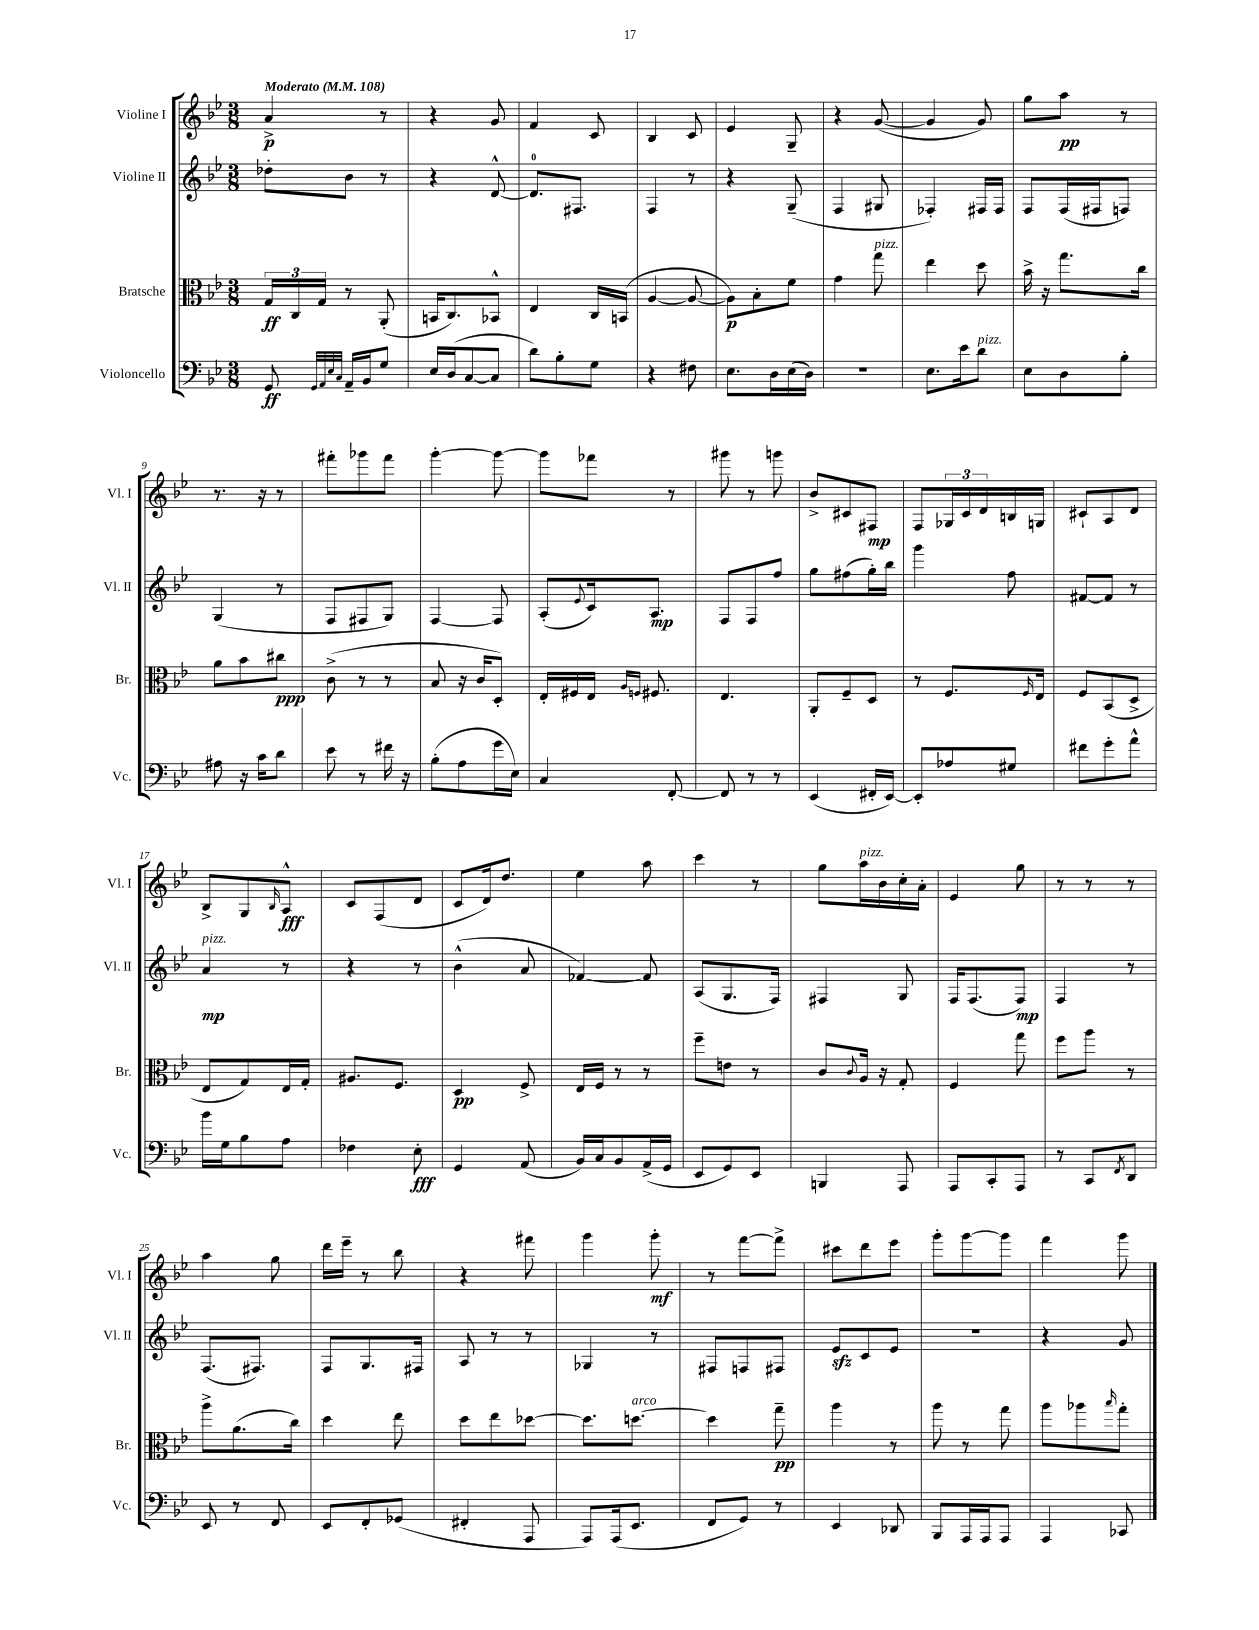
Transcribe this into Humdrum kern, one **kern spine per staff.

**kern	**dynam	**kern	**dynam	**kern	**dynam	**kern	**dynam
*part4	*part4	*part3	*part3	*part2	*part2	*part1	*part1
*staff4	*staff4	*staff3	*staff3	*staff2	*staff2	*staff1	*staff1
*I"Violoncello	*	*I"Bratsche	*	*I"Violine II	*	*I"Violine I	*
*I'Vc.	*	*I'Br.	*	*I'Vl. II	*	*I'Vl. I	*
*clefF4	*	*clefC3	*	*clefG2	*	*clefG2	*
*k[b-e-]	*	*k[b-e-]	*	*k[b-e-]	*	*k[b-e-]	*
*M3/8	*	*M3/8	*	*M3/8	*	*M3/8	*
*MM108	*	*MM108	*	*MM108	*	*MM108	*
=1	=1	=1	=1	=1	=1	=1	=1
!	!	!	!	!	!	!LO:TX:a:B:t=Moderato	!
8GG/	ff	24G/LL	ff	8dd-X'\L	.	4a^/	p
.	.	24C/	.	.	.	.	.
.	.	24G/JJ	.	.	.	.	.
32qqGG/LLL	.	.	.	.	.	.	.
32qqAA/	.	.	.	.	.	.	.
32qqE-/	.	.	.	.	.	.	.
32qqC/JJJ	.	.	.	.	.	.	.
16AA~/LL	.	8r	.	8b-\J	.	.	.
16BB-/J	.	.	.	.	.	.	.
8G/J	.	(8AA'/	.	8r	.	8r	.
=2	=2	=2	=2	=2	=2	=2	=2
16E-/LL	.	16BBn/KL	.	4r	.	4r	.
(16D/J	.	8.C/)	.	.	.	.	.
[8C/	.	.	.	.	.	.	.
8C/J]	.	8BB-X^^/J	.	[8d^^/	.	8g/	.
=3	=3	=3	=3	=3	=3	=3	=3
8d\L)	.	4E-/	.	8.d/L]	.	4f/	.
8B-'\	.	.	.	.	.	.	.
.	.	.	.	8.F#X/J	.	.	.
8G\J	.	16C/LL	.	.	.	8c/	.
.	.	(16BBn/JJ	.	.	.	.	.
=4	=4	=4	=4	=4	=4	=4	=4
4r	.	[4A/	.	4F/	.	4B-/	.
8F#X\	.	8A/_	.	8r	.	8c/	.
=5	=5	=5	=5	=5	=5	=5	=5
8.E-\L	.	8A\L])	p	4r	.	4e-/	.
.	.	8B-'\	.	.	.	.	.
16D\L	.	.	.	.	.	.	.
(16E-\	.	8f\J	.	(8G~/	.	8G~/	.
16D\JJ)	.	.	.	.	.	.	.
=6	=6	=6	=6	=6	=6	=6	=6
4.r	.	4g\	.	4F/	.	4r	.
!	!	!LO:TX:a:i:t=pizz.	!	!	!	!	!
.	.	8gg\	.	8G#X/	.	([8g/	.
=7	=7	=7	=7	=7	=7	=7	=7
8.E-\L	.	4ee-\	.	4F-X'/)	.	4g/]	.
16e-\k	.	.	.	.	.	.	.
!LO:TX:a:i:t=pizz.	!	!	!	!	!	!	!
8d\J	.	8dd\	.	16F#X/LL	.	8g/)	.
.	.	.	.	16F#/JJ	.	.	.
=8	=8	=8	=8	=8	=8	=8	=8
8E-\L	.	16b-^\	.	8F/L	.	8gg\L	.
.	.	16r	.	.	.	.	.
8D\	.	8.gg\L	.	(16F/L	.	8aa\J	pp
.	.	.	.	16F#X/J	.	.	.
8B-'\J	.	.	.	8Fn/J)	.	8r	.
.	.	16cc\Jk	.	.	.	.	.
!!LO:LB:g=z
=9	=9	=9	=9	=9	=9	=9	=9
8A#X\	.	8a\L	.	(4G/	.	8.r	.
16r	.	8b-\	.	.	.	.	.
16c\KL	.	.	.	.	.	16r	.
8d\J	.	8cc#X\J	ppp	8r	.	8r	.
=10	=10	=10	=10	=10	=10	=10	=10
8e-\	.	(8c^\	.	8F/L	.	8fff#X'\L	.
8r	.	8r	.	8F#X/	.	8ggg-X\	.
16f#X\	.	8r	.	8G/J)	.	8fff#\J	.
16r	.	.	.	.	.	.	.
=11	=11	=11	=11	=11	=11	=11	=11
(8B-'\L	.	8B-/	.	[4F/	.	[4ggg'\	.
8A\	.	16r	.	.	.	.	.
.	.	16c/KL	.	.	.	.	.
16g\L	.	8D'/J)	.	8F/]	.	8ggg\_	.
16E-\JJ)	.	.	.	.	.	.	.
=12	=12	=12	=12	=12	=12	=12	=12
4C/	.	16E-'/LL	.	(8A'/L	.	8ggg\L]	.
.	.	16F#X/	.	.	.	.	.
.	.	.	.	8qqe-/	.	.	.
.	.	16E-/JJ	.	16c/k)	.	8fff-X\J	.
.	.	16qqA/LL	.	.	.	.	.
.	.	16qqFn/JJ	.	.	.	.	.
.	.	8.F#X/	.	8.A/J	mp	.	.
[8FF'/	.	.	.	.	.	8r	.
=13	=13	=13	=13	=13	=13	=13	=13
8FF/]	.	4.E-/	.	8F/L	.	8ggg#X\	.
8r	.	.	.	8F/	.	8r	.
8r	.	.	.	8ff/J	.	8gggn\	.
=14	=14	=14	=14	=14	=14	=14	=14
(4EE-/	.	8AA'/L	.	8gg\L	.	8b-^/L	.
.	.	8F~/	.	(8ff#X\	.	8c#X/	.
16FF#X'/LL	.	8D/J	.	16gg'\L)	.	8F#X/J	mp
[16EE-/JJ)	.	.	.	16bb-\JJ	.	.	.
=15	=15	=15	=15	=15	=15	=15	=15
8EE-'/L]	.	8r	.	4ggg\	.	8F/L	.
8A-X/	.	8.F/L	.	.	.	24G-X/L	.
.	.	.	.	.	.	24c/	.
.	.	.	.	.	.	24d/	.
8G#X/J	.	.	.	8ff\	.	16Bn/	.
.	.	16qqF/	.	.	.	.	.
.	.	16E-/Jk	.	.	.	16Gn/JJ	.
=16	=16	=16	=16	=16	=16	=16	=16
8f#X\L	.	8F/L	.	[8f#X/L	.	8c#X`/L	.
8g'\	.	(8BB-/	.	8f#/J]	.	8A/	.
8a^^\J	.	8D^/J	.	8r	.	8d/J	.
!!LO:LB:g=z
=17	=17	=17	=17	=17	=17	=17	=17
!	!	!	!	!LO:TX:a:i:t=pizz.	!	!	!
16b-\LL	.	8E-/L	.	4a/	mp	8B-^/L	.
16G\J	.	.	.	.	.	.	.
8B-\	.	8G/)	.	.	.	8G/	.
.	.	.	.	.	.	16qqB-/	.
8A\J	.	16E-/L	.	8r	.	8A^^/J	fff
.	.	16G'/JJ	.	.	.	.	.
=18	=18	=18	=18	=18	=18	=18	=18
4F-X\	.	8.A#X/L	.	4r	.	8c/L	.
.	.	.	.	.	.	(8F/	.
.	.	8.F/J	.	.	.	.	.
8E-'\	fff	.	.	8r	.	8d/J	.
=19	=19	=19	=19	=19	=19	=19	=19
4GG/	.	4D/	pp	(4b-^^\	.	8c/L	.
.	.	.	.	.	.	16d/k)	.
.	.	.	.	.	.	8.dd/J	.
(8AA/	.	8F^/	.	8a/	.	.	.
=20	=20	=20	=20	=20	=20	=20	=20
16BB-/LL)	.	16E-/LL	.	[4f-X/)	.	4ee-\	.
16C/J	.	16F/JJ	.	.	.	.	.
8BB-/	.	8r	.	.	.	.	.
(16AA^/L	.	8r	.	8f-/]	.	8aa\	.
16GG/JJ	.	.	.	.	.	.	.
=21	=21	=21	=21	=21	=21	=21	=21
8EE-/L	.	8ff~\L	.	(8A/L	.	4ccc\	.
8GG/)	.	8en\J	.	8.G/	.	.	.
8EE-/J	.	8r	.	.	.	8r	.
.	.	.	.	16F/Jk)	.	.	.
=22	=22	=22	=22	=22	=22	=22	=22
4BBBn/	.	8c/L	.	4F#X/	.	8gg\L	.
.	.	8qqc/	.	.	.	.	.
!	!	!	!	!	!	!LO:TX:a:i:t=pizz.	!
.	.	16A/Jk	.	.	.	16aa\L	.
.	.	16r	.	.	.	16b-\	.
8AAA/	.	8G'/	.	8G/	.	16cc'\	.
.	.	.	.	.	.	16a'\JJ	.
=23	=23	=23	=23	=23	=23	=23	=23
8AAA/L	.	4F/	.	16F/KL	.	4e-/	.
.	.	.	.	(8.F/	.	.	.
8CC'/	.	.	.	.	.	.	.
8AAA/J	.	8gg\	.	8F/J)	mp	8gg\	.
=24	=24	=24	=24	=24	=24	=24	=24
8r	.	8ff\L	.	4F/	.	8r	.
8CC/L	.	8aa\J	.	.	.	8r	.
8qFF/	.	.	.	.	.	.	.
8DD/J	.	8r	.	8r	.	8r	.
!!LO:LB:g=z
=25	=25	=25	=25	=25	=25	=25	=25
8EE-/	.	8aa^\L	.	(8.F/L	.	4aa\	.
8r	.	(8.a\	.	.	.	.	.
.	.	.	.	8.F#X/J)	.	.	.
8FF/	.	.	.	.	.	8gg\	.
.	.	16cc\Jk)	.	.	.	.	.
=26	=26	=26	=26	=26	=26	=26	=26
8EE-/L	.	4dd\	.	8F/L	.	16ddd\LL	.
.	.	.	.	.	.	16eee-~\JJ	.
8FF'/	.	.	.	8.G/	.	8r	.
(8GG-X/J	.	8ee-\	.	.	.	8bb-\	.
.	.	.	.	16F#X/Jk	.	.	.
=27	=27	=27	=27	=27	=27	=27	=27
4FF#X'/	.	8dd\L	.	8A/	.	4r	.
.	.	8ee-\	.	8r	.	.	.
8AAA/	.	[8dd-X\J	.	8r	.	8fff#X\	.
=28	=28	=28	=28	=28	=28	=28	=28
8AAA/L)	.	8.dd-\L]	.	4G-X/	.	4ggg\	.
(16AAA/k	.	.	.	.	.	.	.
!	!	!LO:TX:a:i:t=arco	!	!	!	!	!
8.EE-/J	.	[8.ddn\J	.	.	.	.	.
.	.	.	.	8r	.	8ggg'\	mf
=29	=29	=29	=29	=29	=29	=29	=29
8FF/L	.	4dd\]	.	8F#X/L	.	8r	.
8GG/J)	.	.	.	8Fn/	.	[8fff\L	.
8r	.	8gg~\	pp	8F#X/J	.	8fff^\J]	.
=30	=30	=30	=30	=30	=30	=30	=30
4EE-/	.	4aa\	.	8e-zz/L	.	8ccc#X\L	.
.	.	.	.	8c/	.	8ddd\	.
8DD-X/	.	8r	.	8e-/J	.	8eee-\J	.
=31	=31	=31	=31	=31	=31	=31	=31
8BBB-/L	.	8aa\	.	4.r	.	8ggg'\L	.
16AAA/L	.	8r	.	.	.	[8ggg\	.
16AAA/J	.	.	.	.	.	.	.
8AAA/J	.	8gg\	.	.	.	8ggg\J]	.
=32	=32	=32	=32	=32	=32	=32	=32
4AAA/	.	8aa\L	.	4r	.	4fff\	.
.	.	8aa-X\	.	.	.	.	.
.	.	16qqbb-/	.	.	.	.	.
8CC-X/	.	8gg'\J	.	8g/	.	8ggg\	.
==	==	==	==	==	==	==	==
*-	*-	*-	*-	*-	*-	*-	*-
